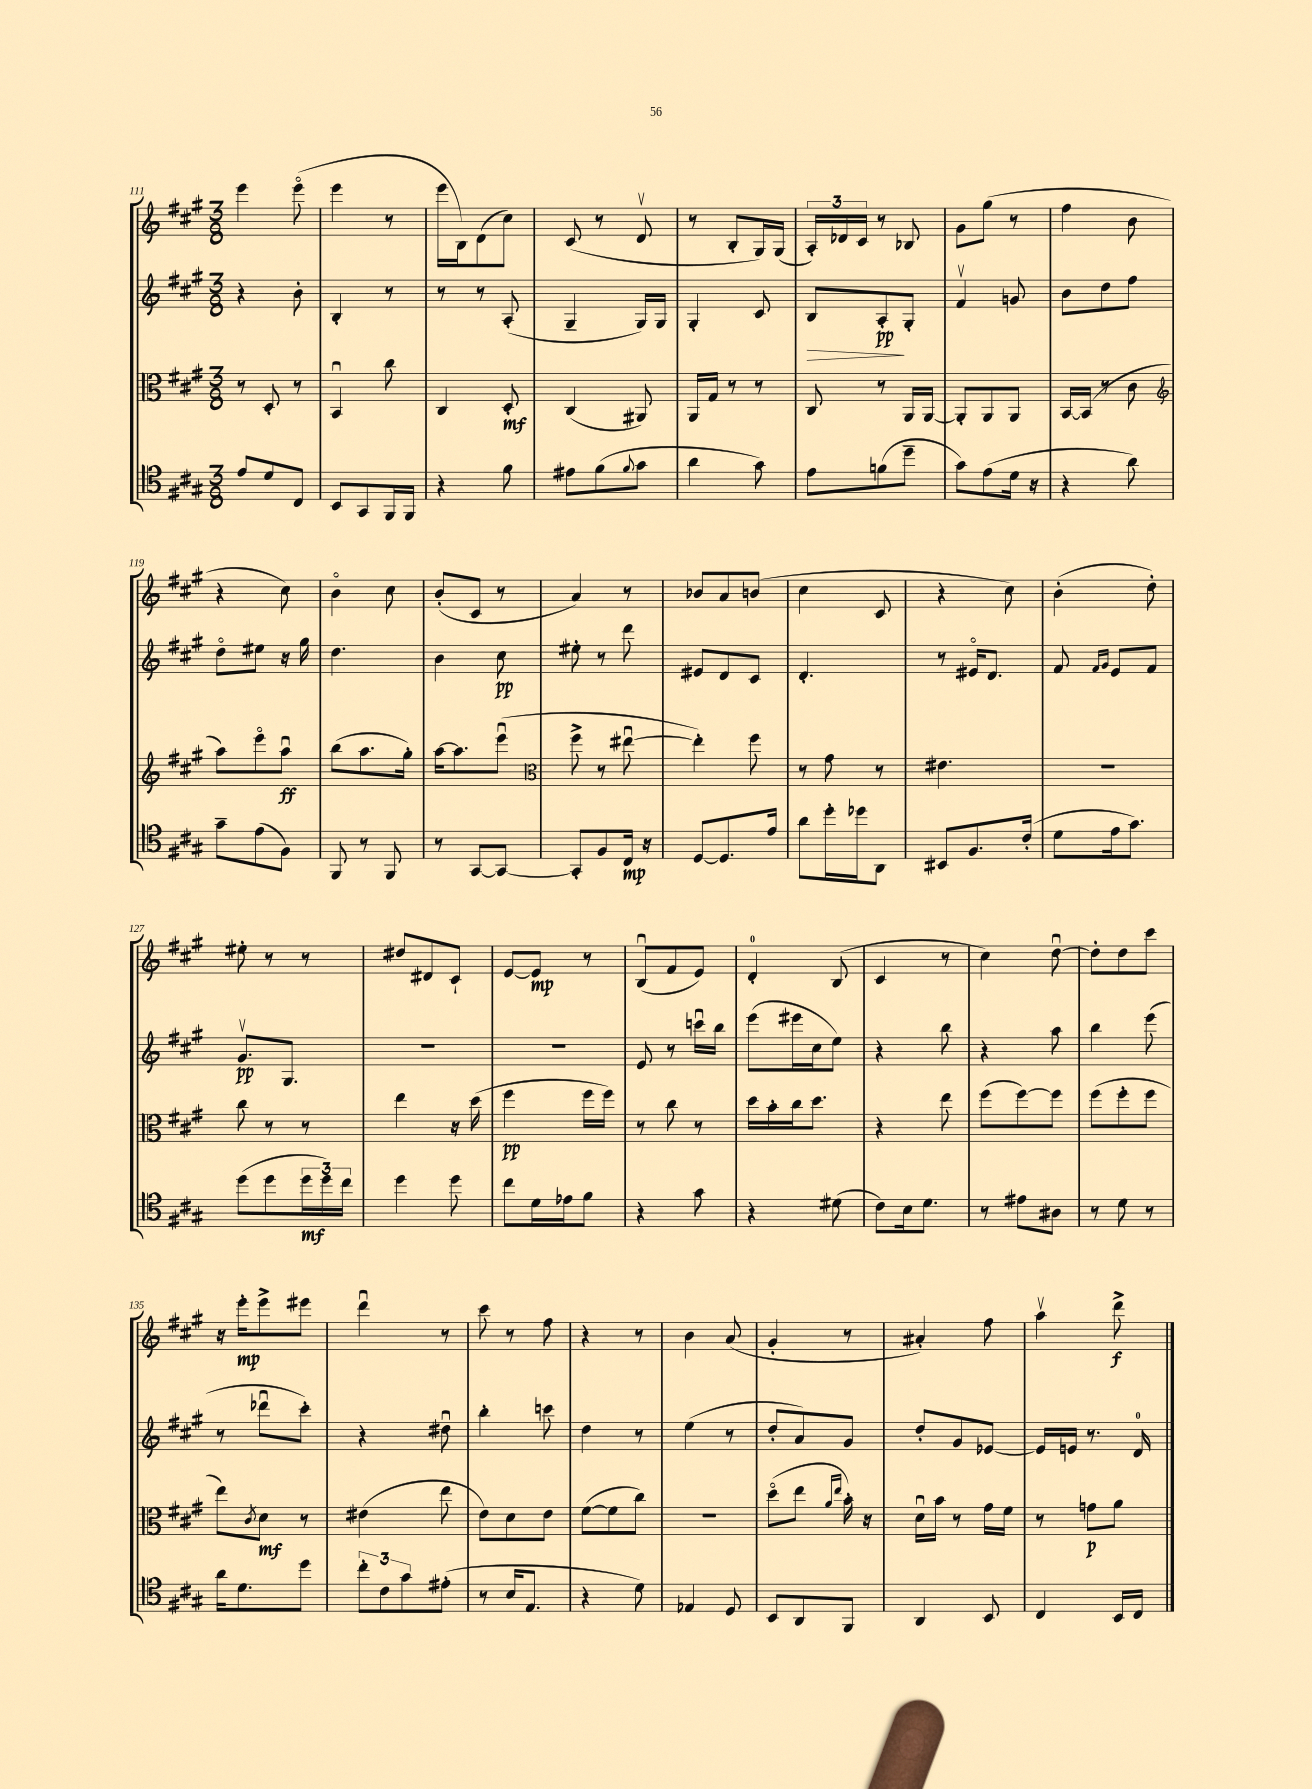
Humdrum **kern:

**kern	**dynam	**kern	**dynam	**kern	**dynam	**kern	**dynam
*part4	*part4	*part3	*part3	*part2	*part2	*part1	*part1
*staff4	*staff4	*staff3	*staff3	*staff2	*staff2	*staff1	*staff1
*clefC4	*	*clefC3	*	*clefG2	*	*clefG2	*
*k[f#c#g#]	*	*k[f#c#g#]	*	*k[f#c#g#]	*	*k[f#c#g#]	*
*M3/8	*	*M3/8	*	*M3/8	*	*M3/8	*
=111	=111	=111	=111	=111	=111	=111	=111
8e/L	.	8r	.	4r	.	4eee\	.
8d/	.	8D'/	.	.	.	.	.
8C#/J	.	8r	.	8b'\	.	(8eee\	.
=112	=112	=112	=112	=112	=112	=112	=112
8BB/L	.	4BBu/	.	4B'/	.	4eee\	.
8GG#/	.	.	.	.	.	.	.
16FF#/L	.	8cc#\	.	8r	.	8r	.
16FF#/JJ	.	.	.	.	.	.	.
=113	=113	=113	=113	=113	=113	=113	=113
4r	.	4C#/	.	8r	.	16eee\LL	.
.	.	.	.	.	.	16B\J)	.
.	.	.	.	8r	.	(8d\	.
8f#\	.	8D'/	mf	(8A'/	.	8cc#\J)	.
=114	=114	=114	=114	=114	=114	=114	=114
8e#X\L	.	(4C#/	.	4G#~/	.	(8c#/	.
(8f#\	.	.	.	.	.	8r	.
8qqf#/	.	.	.	.	.	.	.
8g#\J	.	8AA#X/)	.	16G#/LL)	.	8dv/	.
.	.	.	.	16G#/JJ	.	.	.
=115	=115	=115	=115	=115	=115	=115	=115
4a\	.	16AA/LL	.	4G#'/	.	8r	.
.	.	16G#/JJ	.	.	.	.	.
.	.	8r	.	.	.	8B'/L	.
8g#\)	.	8r	.	8c#/	.	16G#/L)	.
.	.	.	.	.	.	(16G#/JJ	.
=116	=116	=116	=116	=116	=116	=116	=116
!	!	!	!	!	!LO:HP:b	!	!
8e\L	.	8C#/	.	8B/L	>	24A'/LL)	.
.	.	.	.	.	.	24d-X/	.
.	.	.	.	.	.	24c#/JJ	.
(8fn\	.	8r	.	8A'/	pp	8r	.
8dd~\J	.	16AA/LL	.	8G#'/J	]	8B-X/	.
.	.	[16AA/JJ	.	.	.	.	.
=117	=117	=117	=117	=117	=117	=117	=117
8g#\L)	.	8AA'/L]	.	4f#v/	.	8g#\L	.
(8e\	.	8AA/	.	.	.	(8gg#\J	.
16d\Jk	.	8AA/J	.	8gn/	.	8r	.
16r	.	.	.	.	.	.	.
=118	=118	=118	=118	=118	=118	=118	=118
4r	.	[16BB/LL	.	8b\L	.	4ff#\	.
.	.	(16BB/JJ]	.	.	.	.	.
.	.	8r	.	8dd\	.	.	.
8a\)	.	8c#\	.	8ff#\J	.	8b\	.
!!LO:LB:g=z
=119	=119	=119	=119	=119	=119	=119	=119
*	*	*clefG2	*	*	*	*	*
8g#~\L	.	8aa\L)	.	8dd\L	.	4r	.
(8e\	.	8eee\	.	8ee#X\J	.	.	.
8F#\J)	.	8aau\J	ff	16r	.	8cc#\)	.
.	.	.	.	16gg#\	.	.	.
=120	=120	=120	=120	=120	=120	=120	=120
8FF#/	.	(8bb\L	.	4.dd\	.	4b\	.
8r	.	8.aa\	.	.	.	.	.
8FF#/	.	.	.	.	.	8cc#\	.
.	.	16gg#'\Jk)	.	.	.	.	.
=121	=121	=121	=121	=121	=121	=121	=121
8r	.	[16aa\KL	.	4b\	.	(8b'/L	.
.	.	8.aa\]	.	.	.	.	.
[8GG#/L	.	.	.	.	.	8c#/J	.
8GG#/J_	.	(8eeeu\J	.	8cc#\	pp	8r	.
=122	=122	=122	=122	=122	=122	=122	=122
*	*	*clefC3	*	*	*	*	*
8GG#'/L]	.	8ff#^\	.	8ee#X'\	.	4a/)	.
8F#/	.	8r	.	8r	.	.	.
16C#/Jk	mp	[8ee#Xu\	.	8ddd\	.	8r	.
16r	.	.	.	.	.	.	.
=123	=123	=123	=123	=123	=123	=123	=123
[8D/L	.	4ee#'\])	.	8e#X/L	.	8b-X/L	.
8.D/]	.	.	.	8d/	.	8a/	.
.	.	8ff#\	.	8c#/J	.	(8bn/J	.
16e/Jk	.	.	.	.	.	.	.
=124	=124	=124	=124	=124	=124	=124	=124
8a\L	.	8r	.	4.d'/	.	4cc#\	.
16dd'\L	.	8g#\	.	.	.	.	.
16dd-X\J	.	.	.	.	.	.	.
8AA\J	.	8r	.	.	.	8c#/	.
=125	=125	=125	=125	=125	=125	=125	=125
8BB#X/L	.	4.e#X\	.	8r	.	4r	.
8.F#/	.	.	.	16e#X/KL	.	.	.
.	.	.	.	8.d/J	.	.	.
.	.	.	.	.	.	8cc#\)	.
(16c#'/Jk	.	.	.	.	.	.	.
=126	=126	=126	=126	=126	=126	=126	=126
8d\L	.	4.r	.	8f#/	.	(4b'\	.
.	.	.	.	16qqf#/LL	.	.	.
.	.	.	.	16qqg#/JJ	.	.	.
16e\k	.	.	.	8e/L	.	.	.
8.g#\J)	.	.	.	.	.	.	.
.	.	.	.	8f#/J	.	8dd'\)	.
!!LO:LB:g=z
=127	=127	=127	=127	=127	=127	=127	=127
(8dd\L	.	8cc#\	.	8.g#v/L	pp	8ee#X'\	.
8dd\	.	8r	.	.	.	8r	.
.	.	.	.	8.G#/J	.	.	.
24dd\L	mf	8r	.	.	.	8r	.
24dd\)	.	.	.	.	.	.	.
24cc#\JJ	.	.	.	.	.	.	.
=128	=128	=128	=128	=128	=128	=128	=128
4dd\	.	4ee\	.	4.r	.	8dd#X/L	.
.	.	.	.	.	.	8d#X/	.
8dd\	.	16r	.	.	.	8c#`/J	.
.	.	(16dd\	.	.	.	.	.
=129	=129	=129	=129	=129	=129	=129	=129
8cc#\L	.	4ff#\	pp	4.r	.	[8e/L	.
16d\L	.	.	.	.	.	8e/J]	mp
16e-X\J	.	.	.	.	.	.	.
8f#\J	.	16ff#\LL	.	.	.	8r	.
.	.	16ff#\JJ)	.	.	.	.	.
=130	=130	=130	=130	=130	=130	=130	=130
4r	.	8r	.	8e/	.	(8Bu/L	.
.	.	8cc#\	.	8r	.	8f#/	.
8g#\	.	8r	.	16cccnu\LL	.	8e/J)	.
.	.	.	.	16bb\JJ	.	.	.
=131	=131	=131	=131	=131	=131	=131	=131
4r	.	16dd\LL	.	(8eee\L	.	4d'/	.
.	.	16b'\	.	.	.	.	.
.	.	16cc#\J	.	16eee#X\L	.	.	.
.	.	8.dd\J	.	16cc#\J	.	.	.
(8d#X\	.	.	.	8ee\J)	.	(8B/	.
=132	=132	=132	=132	=132	=132	=132	=132
8c#\L)	.	4r	.	4r	.	4c#/	.
16B\k	.	.	.	.	.	.	.
8.d\J	.	.	.	.	.	.	.
.	.	8ee\	.	8bb\	.	8r	.
=133	=133	=133	=133	=133	=133	=133	=133
8r	.	(8ff#\L	.	4r	.	4cc#\)	.
8e#X\L	.	[8ff#\)	.	.	.	.	.
8A#X\J	.	8ff#\J]	.	8aa\	.	[8ddu\	.
=134	=134	=134	=134	=134	=134	=134	=134
8r	.	(8ff#\L	.	4bb\	.	8dd'\L]	.
8d\	.	8ff#'\	.	.	.	8dd\	.
8r	.	8ff#\J	.	(8eee\	.	8ccc#\J	.
!!LO:LB:g=z
=135	=135	=135	=135	=135	=135	=135	=135
16a\KL	.	8ee\L)	.	8r	.	16r	.
8.d\	.	.	.	.	.	16eee'\KL	mp
.	.	8qc#/	.	.	.	.	.
.	.	8d\J	mf	8ddd-Xu\L	.	8eee^\	.
8dd\J	.	8r	.	8ccc#'\J)	.	8eee#X\J	.
=136	=136	=136	=136	=136	=136	=136	=136
12cc#'\L	.	(4e#X\	.	4r	.	4dddu\	.
12c#\	.	.	.	.	.	.	.
12g#\	.	.	.	.	.	.	.
(8e#X'\J	.	8ee\	.	8dd#Xu\	.	8r	.
=137	=137	=137	=137	=137	=137	=137	=137
8r	.	8e\L)	.	4bb'\	.	8ccc#\	.
16B/KL	.	8d\	.	.	.	8r	.
8.E/J	.	.	.	.	.	.	.
.	.	8e\J	.	8cccn\	.	8ff#\	.
=138	=138	=138	=138	=138	=138	=138	=138
4r	.	([8f#\L	.	4dd\	.	4r	.
.	.	8f#\]	.	.	.	.	.
8d\)	.	8cc#\J)	.	8r	.	8r	.
=139	=139	=139	=139	=139	=139	=139	=139
4E-X/	.	4.r	.	(4ee\	.	4b\	.
8D/	.	.	.	8r	.	(8a/	.
=140	=140	=140	=140	=140	=140	=140	=140
8BB/L	.	(8dd\L	.	8dd'/L	.	4g#'/	.
8AA/	.	8ee\J	.	8a/)	.	.	.
.	.	16qqa/LL	.	.	.	.	.
.	.	16qqee/JJ	.	.	.	.	.
8FF#/J	.	16b'\)	.	8g#/J	.	8r	.
.	.	16r	.	.	.	.	.
=141	=141	=141	=141	=141	=141	=141	=141
4AA/	.	16du\LL	.	8dd'/L	.	4a#X'/)	.
.	.	16b\JJ	.	.	.	.	.
.	.	8r	.	8g#/	.	.	.
8BB/	.	16g#\LL	.	[8e-X/J	.	8ff#\	.
.	.	16f#\JJ	.	.	.	.	.
=142	=142	=142	=142	=142	=142	=142	=142
4C#/	.	8r	.	16e-/LL]	.	4aav\	.
.	.	.	.	16en/JJ	.	.	.
.	.	8gn\L	p	8.r	.	.	.
16BB/LL	.	8a\J	.	.	.	8ddd^\	f
16C#/JJ	.	.	.	16d/	.	.	.
==	==	==	==	==	==	==	==
*-	*-	*-	*-	*-	*-	*-	*-
